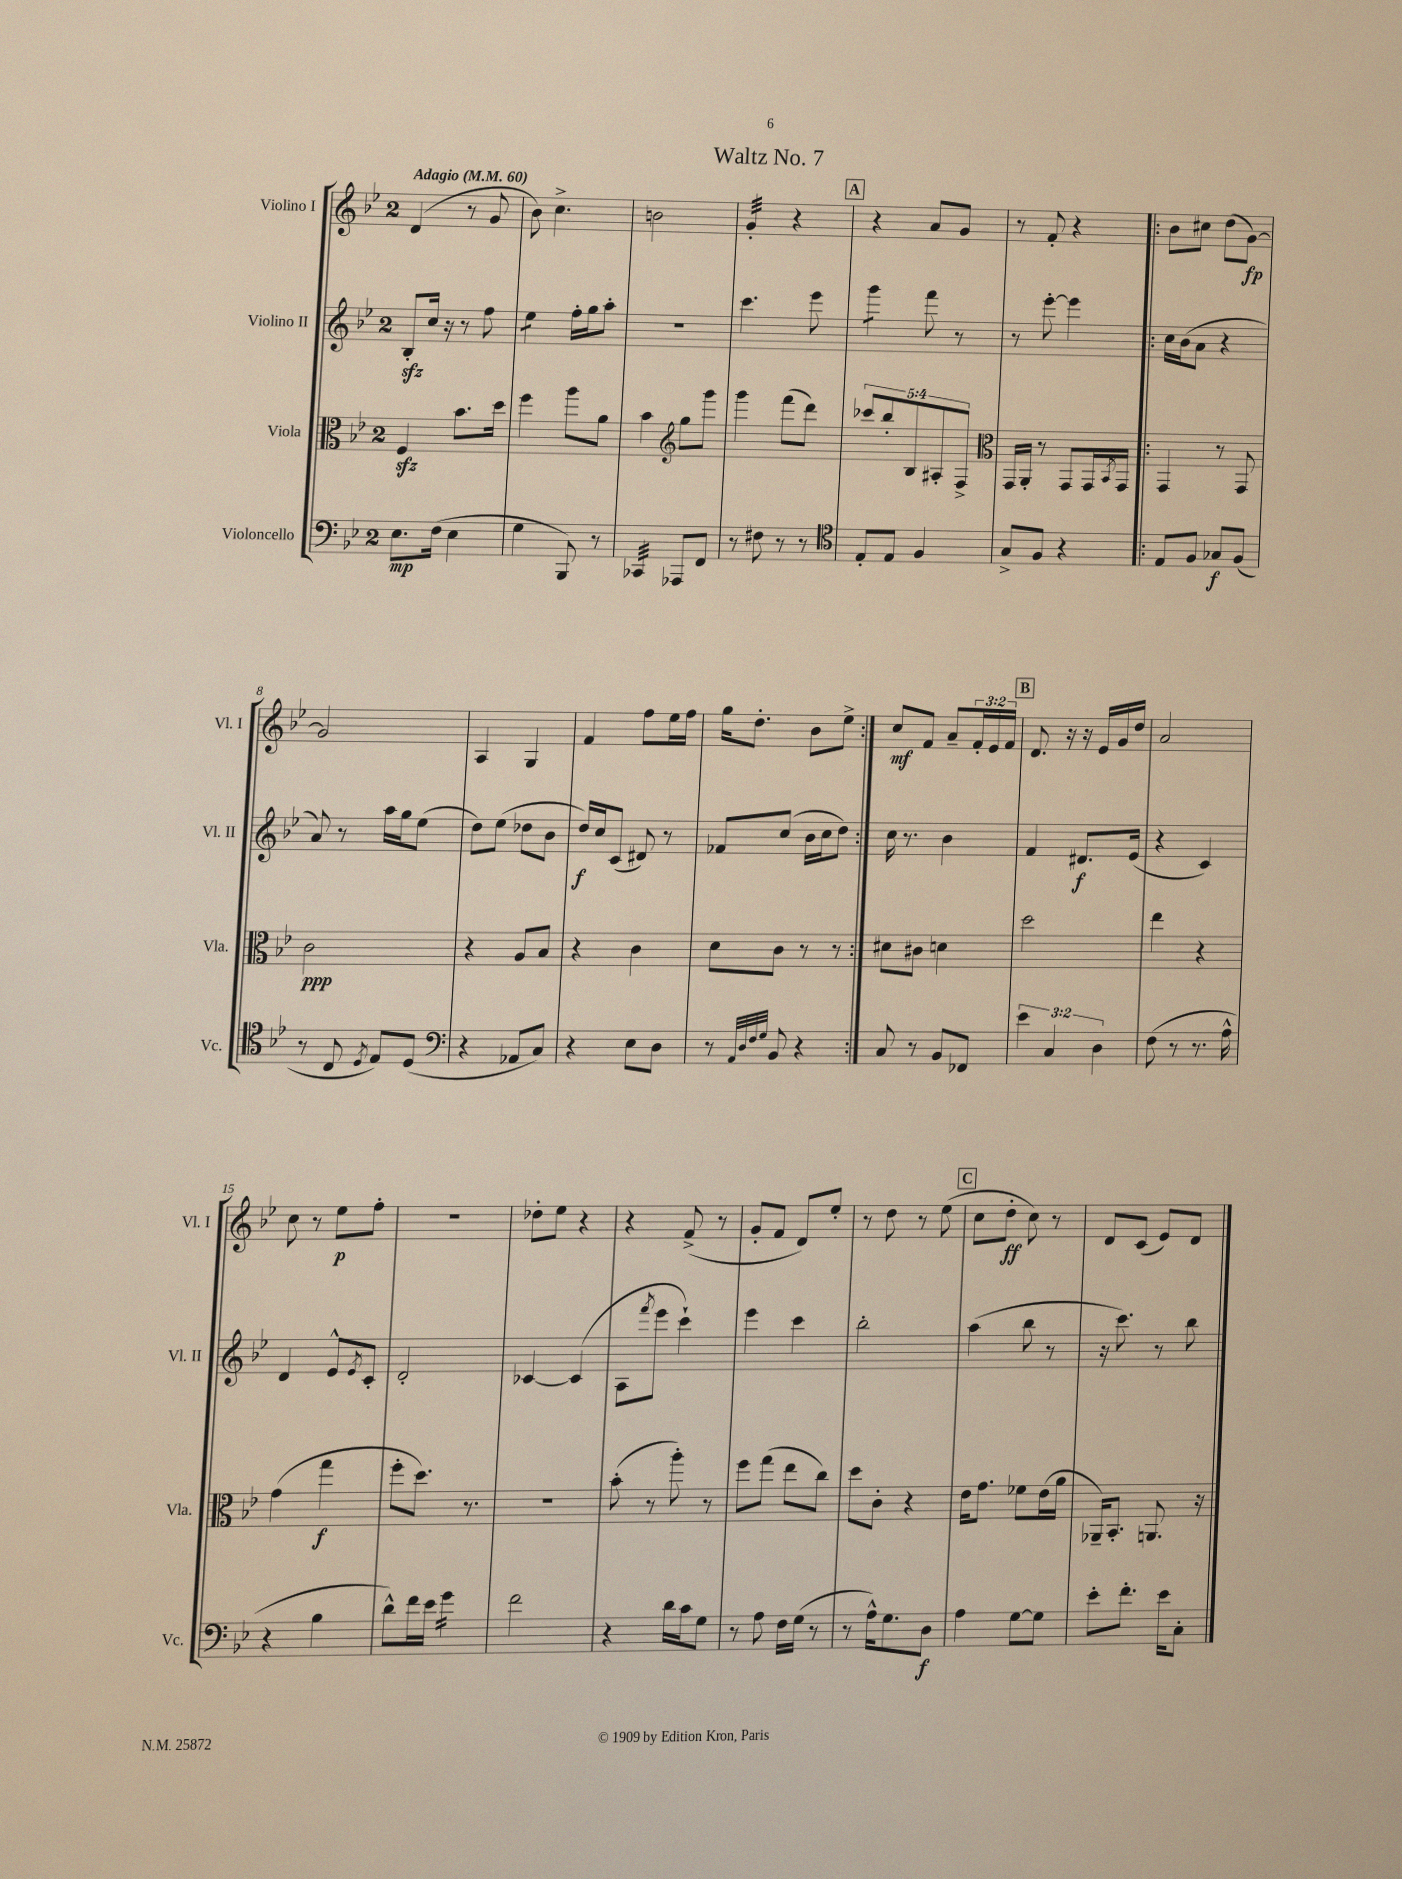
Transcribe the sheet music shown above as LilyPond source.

\header { title = "Waltz No. 7" }
<<
\new StaffGroup <<
\new Staff = "s0" \with { instrumentName = "Violino I" shortInstrumentName = "Vl. I" } {
    \clef treble \key bes \major \once \override Staff.TimeSignature.style = #'single-digit \time 2/4 \override Staff.TupletNumber.text = #tuplet-number::calc-fraction-text \tempo "Adagio" 4 = 60
    d'4( r8 g'8 |
    bes'8) c''4.-> |
    b'2 |
    g'4:32-. r4 |
    \mark \markup { \box "A" } r4 a'8 g'8 |
    r8 f'8-. r4 |
    \repeat volta 2 { bes'8 cis''8 d''8( g'8~\fp) |
    g'2 |
    a4 g4 |
    f'4 f''8 ees''16 f''16 |
    g''16 d''8.-. bes'8 ees''8-> | }
    c''8\mf f'8 a'8-- \tuplet 3/2 { f'16-. ees'16 f'16 } |
    \mark \markup { \box "B" } d'8. r16 r16 ees'16 g'16 d''16 |
    a'2 |
    c''8 r8 ees''8\p f''8-. |
    R2 |
    des''8-. ees''8 r4 |
    r4 f'8->( r8 |
    g'8-. f'8 d'8) ees''8-. |
    r8 d''8 r8 ees''8( |
    \mark \markup { \box "C" } c''8 d''8-.\ff c''8) r8 |
    d'8 c'8( ees'8) d'8 \bar "|." |
}
\new Staff = "s1" \with { instrumentName = "Violino II" shortInstrumentName = "Vl. II" } {
    \clef treble \key bes \major \once \override Staff.TimeSignature.style = #'single-digit \time 2/4
    bes8-.\sfz c''16 r16 r8 f''8 |
    ees''4:8 f''16-. g''16 a''8-. |
    R2 |
    c'''4. ees'''8 |
    \mark \markup { \box "A" } g'''4:8 f'''8 r8 |
    r8 ees'''8~-. ees'''4 |
    \repeat volta 2 { c''16 bes'16( a'8 r4 |
    a'8) r8 a''16 g''16 ees''8( |
    d''8) ees''8( des''8 bes'8 |
    d''16\f) c''16 c'8( dis'8) r8 |
    fes'8 c''8( bes'16 c''16 d''8) | }
    c''16 r8. bes'4 |
    \mark \markup { \box "B" } f'4 dis'8.\f ees'16( |
    r4 c'4) |
    d'4 ees'8-^ \acciaccatura { ees'8 } c'8-. |
    d'2-. |
    ces'4~ ces'4( |
    a8 \acciaccatura { f'''8 } ees'''8 c'''4-!) |
    ees'''4 c'''4 |
    bes''2-. |
    \mark \markup { \box "C" } a''4( bes''8 r8 |
    r16 c'''8.) r8 bes''8 \bar "|." |
}
\new Staff = "s2" \with { instrumentName = "Viola" shortInstrumentName = "Vla." } {
    \clef alto \key bes \major \once \override Staff.TimeSignature.style = #'single-digit \time 2/4 \override Staff.TupletNumber.text = #tuplet-number::calc-fraction-text
    f4\sfz bes'8. d''16 |
    f''4 a''8 a'8 |
    bes'4 \clef treble g''8 g'''8 |
    g'''4 f'''8( d'''8) |
    \mark \markup { \box "A" } \tuplet 5/4 { ces'''8 bes''8-. bes8 ais8-. f8-> } |
    \clef alto g,16 a,16-. r8 g,8 g,16 \acciaccatura { bes,8 } g,16 |
    \repeat volta 2 { g,4 r8 g,8 |
    c'2\ppp |
    r4 a8 bes8 |
    r4 c'4 |
    d'8 c'8 r8 r8 | }
    dis'8 cis'8 d'4 |
    \mark \markup { \box "B" } d''2 |
    ees''4 r4 |
    g'4( g''4\f |
    f''8-. d''8.) r8. |
    r2 |
    bes'8-.( r8 a''8-.) r8 |
    f''8 g''8( ees''8 c''8) |
    d''8 c'8-. r4 |
    \mark \markup { \box "C" } ees'16 g'8. fes'8 ees'16( a'16 |
    aes,16--) bes,8.-. a,8. r16 \bar "|." |
}
\new Staff = "s3" \with { instrumentName = "Violoncello" shortInstrumentName = "Vc." } {
    \clef bass \key bes \major \once \override Staff.TimeSignature.style = #'single-digit \time 2/4 \override Staff.TupletNumber.text = #tuplet-number::calc-fraction-text
    ees8.\mp f16( ees4 |
    g4 bes,,8) r8 |
    ces,4:32 aes,,8 f,8 |
    r8 fis8 r8 r8 |
    \mark \markup { \box "A" } \clef tenor ees8-. ees8 f4 |
    g8-> f8 r4 |
    \repeat volta 2 { ees8 f8 ges8\f f8( |
    r8 c8 \acciaccatura { d8 } ees8) d8( |
    \clef bass r4 aes,8 c8) |
    r4 ees8 d8 |
    r8 \grace { a,32 d32 f32 g32 } bes,8 r4 | }
    c8 r8 bes,8 fes,8 |
    \mark \markup { \box "B" } \tuplet 3/2 { ees'4 c4 d4 } |
    f8( r8 r8. a16-^ |
    r4 bes4 |
    d'8-^) f'16 ees'16 g'4:16 |
    f'2 |
    r4 d'16 c'16 g8 |
    r8 a8 f16 g16( r8 |
    r8 a16-^) g8. d8\f |
    \mark \markup { \box "C" } a4 g8~ g8 |
    ees'8-. f'8.-. ees'16 c8-. \bar "|." |
}
>>
>>
